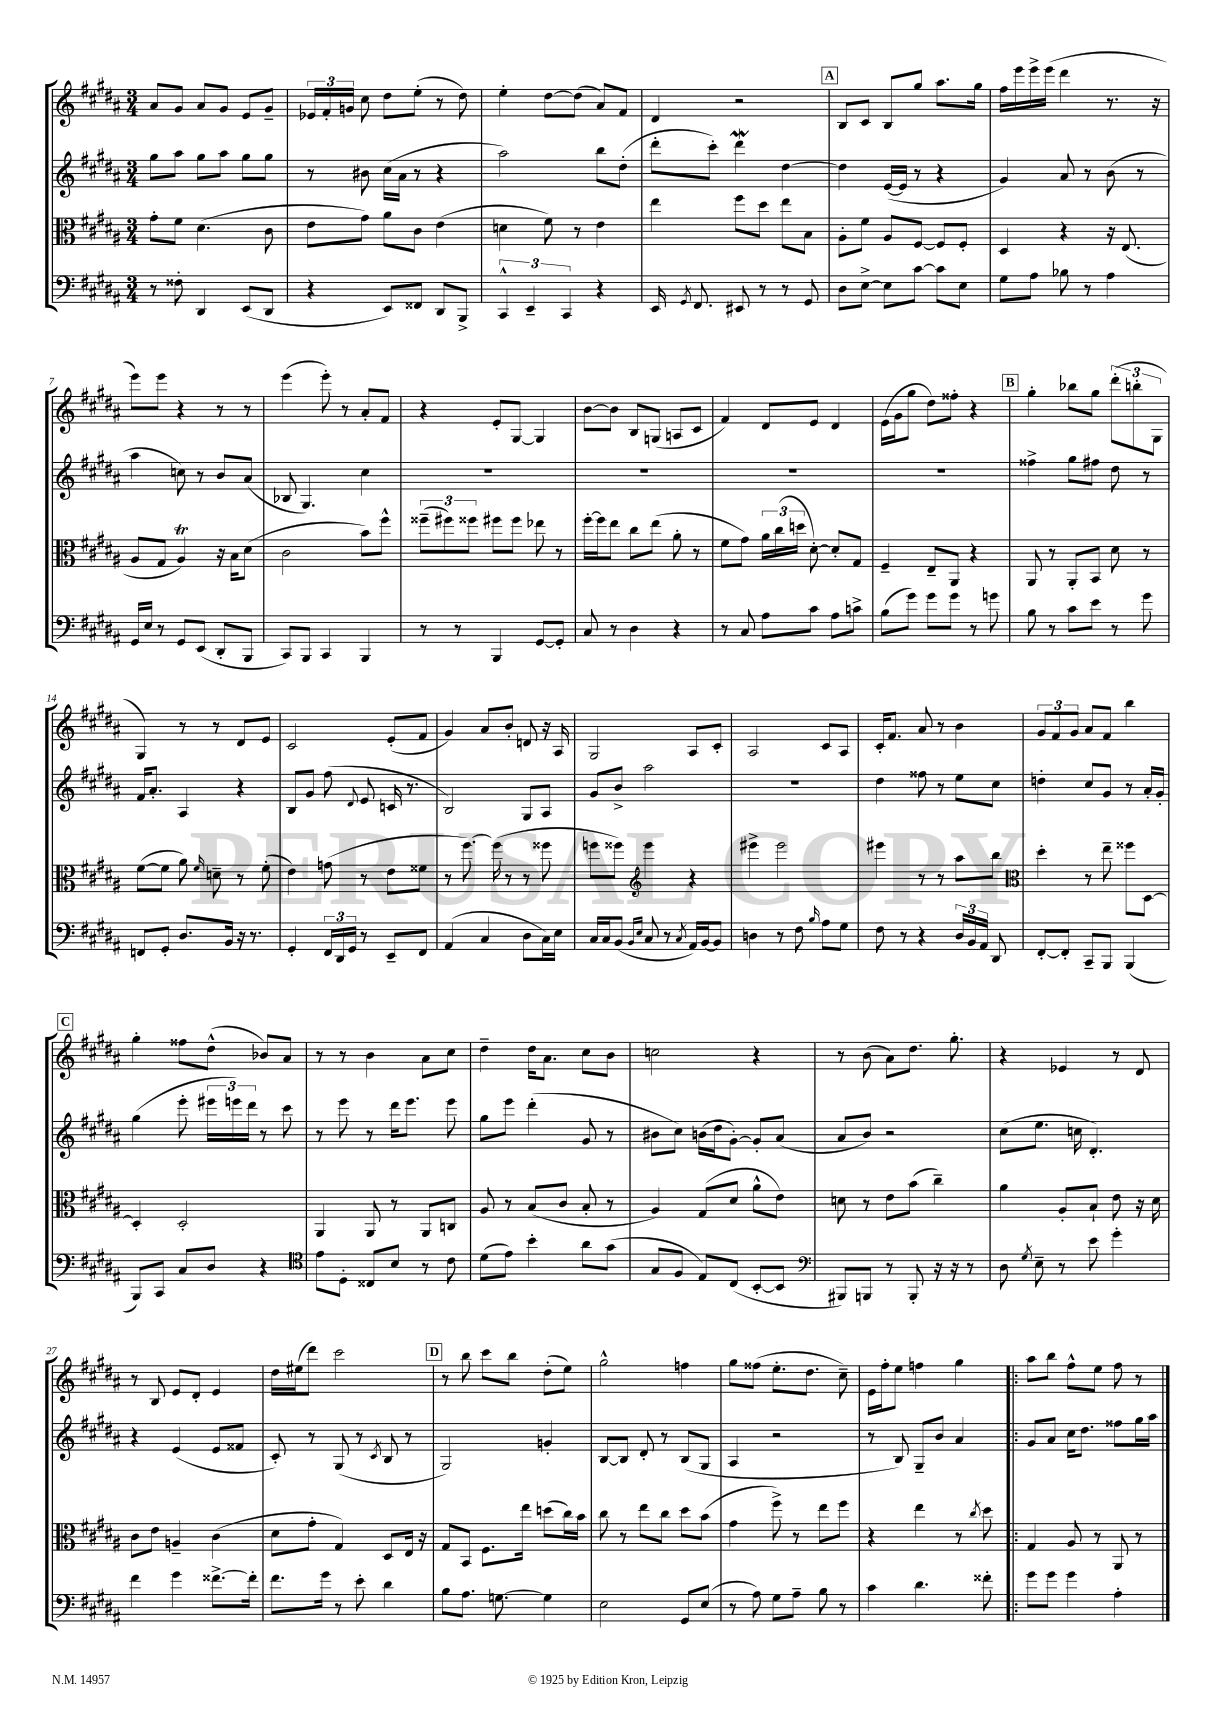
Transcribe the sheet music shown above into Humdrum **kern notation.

**kern	**kern	**kern	**kern
*staff4	*staff3	*staff2	*staff1
*clefF4	*clefC3	*clefG2	*clefG2
*k[f#c#g#d#a#]	*k[f#c#g#d#a#]	*k[f#c#g#d#a#]	*k[f#c#g#d#a#]
*M3/4	*M3/4	*M3/4	*M3/4
8r	8g#'\L	8gg#\L	8a#/L
8F##'\	8f#\J	8aa#\J	8g#/J
4DD#/	(4.d#\	8gg#\L	8a#/L
.	.	8aa#\J	8g#/J
(8EE/L	.	8gg#\L	8e/L
8DD#/J	8c#\	8gg#\J	8g#~/J
=	=	=	=
4r	8e\L	8r	24e-/LL
.	.	.	24f#'/
.	.	.	24g/JJ
.	8g#\J)	8b#\	8cc#\
8EE/L)	8a#\L	(16cc#\LL	8dd#\L
.	.	16a#\JJ	.
8FF##/J	8c#\J	8r	(8ee'\J
8DD#/L	(4e\	4r	8r
8BBB^/J	.	.	8dd#\)
=	=	=	=
6CC#^^/	4d\	2aa#\)	4ee'\
6EE~/	.	.	.
.	8f#\)	.	[8dd#\L
6CC#/	.	.	.
.	8r	.	(8dd#\]J
4r	4e\	8bb\L	8a#/L)
.	.	(8dd#'\J	8f#/J
=	=	=	=
16EE/	4ee\	8ddd#'\L	4d#/
8qGG#/	.	.	.
8.FF#/	.	.	.
.	.	8ccc#'\J)	.
8EE#/	8ff#\L	4ddd#\	2r
8r	8dd#\J	.	.
8r	8ee\L	[4dd#\	.
8GG#/	8B\J	.	.
=	=	=	=
8D#\L	8A#'\L	4dd#\]	8B/L
[8E^\J	8f#\J	.	8c#/J
8E\]L	8A#/L	([16e/LL	8B/L
.	.	16e/]JJ	.
[8c#\J	[8F#/J	8r	8gg#/J
8c#\]L	8F#/]L	4r	8.aa#\L
8E\J	8F#'/J	.	.
.	.	.	16gg#\Jk
=	=	=	=
8G#\L	4D#/	4g#/)	16ff#\LL
.	.	.	16eee\
8A#\J	.	.	16eee^\
.	.	.	(16eee\JJ
8B-\	4r	8a#/	4ddd#\
8r	.	8r	.
4A#\	16r	(8b\	8.r
.	(8.E/	.	.
.	.	8r	.
.	.	.	16r
=	=	=	=
16GG#/LL	8A#/L	4aa#\	8eee\L)
16E/JJ	.	.	.
8r	8G#/J	.	8eee\J
8GG#/L	4A#/)	8cc\)	4r
(8EE/J	.	8r	.
8DD#'/L	16r	8b/L	8r
.	16B\LK	.	.
8BBB/J	(8d#\J	(8a#/J	8r
=	=	=	=
8CC#/L)	2c#\	8B-/	(4eee\
8BBB/J	.	4.G#/)	.
4CC#/	.	.	8eee'\)
.	.	.	8r
4BBB/	8b\L)	4cc#\	8a#'/L
.	8ff#^^\J	.	8f#/J
=	=	=	=
8r	(12ff##~\L	2.r	4r
.	12ff#\)	.	.
8r	.	.	.
.	12ff##\J	.	.
4BBB/	8ff#\L	.	8e'/L
.	8ff#\J	.	[8G#/J
[8GG#/L	8ee-\	.	4G#/]
8GG#'/]J	8r	.	.
=	=	=	=
8C#/	[16ff#'\LL	2.r	[8b\L
.	16ff#\]J	.	.
8r	8ee\J	.	8b\]J
4D#\	8cc#\L	.	8B/L
.	(8ee\J	.	(8G/J
4r	8a#'\	.	8A/L
.	8r	.	8c#/J
=	=	=	=
8r	8f#\L	2.r	4f#/)
8C#/	8g#\J)	.	.
8A#\L	24a#\LL	.	8d#/L
.	(24cc#\	.	.
.	24dd\JJ	.	.
8c#\J	[8d#'\)	.	8e/J
8A#\L	8d#'/]L	.	4d#/
8c^\J	8G#/J	.	.
=	=	=	=
(8B\L	4F#~/	2.r	(16e\LL
.	.	.	16g#\J
8g#\J)	.	.	8gg#\J
8g#\L	8E~/L	.	8dd#\L)
8g#\J	8AA#/J	.	8ff##'\J
8r	4r	.	4r
8g\	.	.	.
=	=	=	=
8B\	8AA#/	4ff##^\	4gg#'\
8r	8r	.	.
8c#\L	8AA#'/L	8gg#\L	8bb-\L
8e\J	8BB/J	8ff#\J	8gg#\J
8r	8d#\	8dd#\	(12ddd#'\L
.	.	.	12bb'\
8g#\	8r	8r	.
.	.	.	12G#\J
=	=	=	=
8FF/L	([8f#\L	16f#/LK	4G#/)
.	.	8.a#'/J	.
8GG#'/J	8f#\]J	.	.
8.D#/L	8a#\)	4A#/	8r
.	16qqf#/	.	.
.	8d~\	.	8r
16BB/Jk	.	.	.
16r	8r	4r	8d#/L
8.r	.	.	.
.	(8f#'\	.	8e/J
=	=	=	=
4GG#'/	4e\)	8B/L	2c#/
.	.	8g#/J	.
24FF#/LL	(8g\	(8ff#\	.
24DD#/	.	.	.
24GG#/JJ	.	.	.
.	.	8qqd#/	.
8r	8r	8e/	.
8EE~/L	8e\L	16c/	(8e'/L
.	.	8.r	.
8FF#/J	8f##\J	.	8f#/J
=	=	=	=
(4AA#/	8r	2B/)	4g#/)
.	[8.ff#\)	.	.
4C#/	.	.	8a#/L
.	(16ff#\]	.	.
.	8r	.	8b'/J
8D#\L	8r	8G#/L	8d/
16C#\L)	8ff##\	8A#/J	16r
16E\JJ	.	.	16A#/
=	=	=	=
16C#/LL	8ff\L	8g#/L	2G#/
16C#/J	.	.	.
(8BB/J	8ff##\J)	8b^/J	.
*	*clefG2	*	*
16qqBB/LL	.	.	.
16qqE/JJ	.	.	.
8C#/	4eee\	2aa#\	.
8r	.	.	.
8qC#/	.	.	.
16AA#/LL)	4r	.	8A#/L
[16BB/J	.	.	.
8BB/]J	.	.	8c#'/J
=	=	=	=
4D\	4eee#^\	2.r	2A#/
8r	2eee#\	.	.
8F#\	.	.	.
16qqB/	.	.	.
8A#\L	.	.	8c#/L
8G#\J	.	.	8A#/J
=	=	=	=
8F#\	4eee#\	4dd#\	16c#'/LK
.	.	.	8.f#/J
8r	.	.	.
4r	8r	8ff##\	8a#/
.	8r	8r	8r
24D#/LL	8aa#\L	8ee\L	4b\
24BB/	.	.	.
24AA#/JJ	.	.	.
8DD#/	8bb\J	8cc#\J	.
=	=	=	=
*	*clefC3	*	*
[8FF#'/L	4dd#'\	4dd'\	12g#/L
.	.	.	12f#/
8FF#'/]J	.	.	.
.	.	.	12g#/J
8CC#~/L	8r	8cc#/L	8a#/L
8BBB/J	8ee~\	8g#/J	8f#/J
(4BBB/	8ff##\L	8r	4bb\
.	[8D#\J	16a#'/LL	.
.	.	16g#'/JJ	.
=	=	=	=
8BBB/L)	4D#'/]	(4gg#\	4gg#'\
8CC#/J	.	.	.
8C#/L	2D#'/	8eee'\	8ff##\L
8D#/J	.	24eee#\LL	(8dd#^^\J
.	.	24eee\)	.
.	.	24ddd#\JJ	.
4r	.	8r	8b-/L)
.	.	8ccc#\	8a#/J
=	=	=	=
*clefC4	*	*	*
8e\L	4AA#/	8r	8r
8D#'\J	.	8eee\	8r
8C##/L	8AA#/	8r	4b\
8B/J	8r	16ddd#\LK	.
.	.	8.eee\J	.
8r	8AA#/L	.	8a#\L
8c#\	8C/J	8eee\	8cc#\J
=	=	=	=
(8d#\L	8A#/	8gg#\L	4dd#~\
8e\J)	8r	8eee\J	.
4b'\	(8B/L	(4ddd#'\	16dd#\LK
.	.	.	8.a#\J
.	8c#/J	.	.
8a#\L	8B'/	8g#/	8cc#\L
(8g#\J	8r	8r	8b\J
=	=	=	=
8G#/L	4A#/)	8b#\L	2cc\
8F#/J	.	8cc#\J)	.
8E/L)	(8G#/L	(16b\LL	.
.	.	16dd#\J	.
(8C#/J	8d#/J	[8g#'\J)	.
[8BB'/L	8a#^^\L	8g#'/]L	4r
8BB/]J	8e\J)	(8a#/J	.
=	=	=	=
*clefF4	*	*	*
8BBB#/L)	8d\	8a#/L	8r
8BBB/J	8r	8b/J)	(8b\
8r	8e\L	2r	8a#\L)
8BBB'/	(8b\J	.	8.dd#\J
16r	4cc#~\)	.	.
16r	.	.	8.gg#'\
8r	.	.	.
=	=	=	=
8D#\	4a#\	(8cc#\L	4r
8qG#/	.	.	.
8E~\	.	8.ee\J	.
8r	8A#'/L	.	4e-/
.	.	16cc\	.
8e\	8B`/J	4.d#'/)	.
4g#'\	8e\	.	8r
.	16r	.	8d#/
.	16d#\	.	.
=	=	=	=
4f#\	8c#\L	4r	8r
.	8e\J	.	8B/
4g#\	4A~/	(4e/	8e/L
.	.	.	8d#'/J
[8.f##^\L	(4c#\	8e/L	4e/
.	.	8f##/J	.
16f##'\]Jk	.	.	.
=	=	=	=
8.f#\L	8d#\L	8c#'/)	16dd#\LL
.	.	.	(16ee#\J
.	8g#'\J	8r	8ddd#\J)
16g#\Jk	.	.	.
8r	4G#/)	(8G#/	2ccc#\
8e'\	.	8r	.
.	.	8qc#/	.
4d#\	8D#/L	8B/	.
.	16E/Jk	8r	.
.	16r	.	.
=	=	=	=
8B\L	8G#/L	2G#/)	8r
8.A#\J	8BB/J	.	8bb\
.	8.F#\L	.	8ccc#\L
[8.G\	.	.	.
.	.	.	8bb\J
.	16ee\Jk	.	.
4G\]	(8dd\L	4g'/	(8dd#'\L
.	16cc#\L)	.	8ee\J)
.	16b\JJ	.	.
=	=	=	=
2E\	8cc#\	[8B/L	2gg#^^\
.	8r	8B/]J	.
.	8ee\L	8d#'/	.
.	8cc#\J	8r	.
8GG#/L	8dd#\L	(8B/L	4ff\
(8E/J	(8b\J	8G#/J	.
=	=	=	=
8r	4g#\	4A#/	8gg#\L
8A#\)	.	.	(8ff##\J
8G#\L	8ff#^\)	2r	8.ee'\L
8A#~\J	8r	.	.
.	.	.	8.dd#\J
8B\	8ee\L	.	.
8r	8ff#\J	.	8cc#~\)
=	=	=	=
4c#\	4r	8r	16e\LL
.	.	.	16ff#'\J
.	.	8B/)	8ee\J
4.d#\	4ee\	8G#~/L	4ff\
.	.	8b/J	.
.	8r	4a#/	4gg#\
.	8qcc#/	.	.
8f##'\	8dd#\	.	.
=!|:	=!|:	=!|:	=!|:
8g#\L	4G#/	8g#/L	8aa#\L
8g#\J	.	8a#/J	8bb\J
4g#\	8A#/	16cc#\LK	8ff#^^\L
.	.	8.dd#\J	.
.	8r	.	8ee\J
4A#'\	8AA#/	8ff##\L	8ff#\
.	8r	16gg#\L	8r
.	.	16aa#\JJ	.
==	==	==	==
*-	*-	*-	*-
